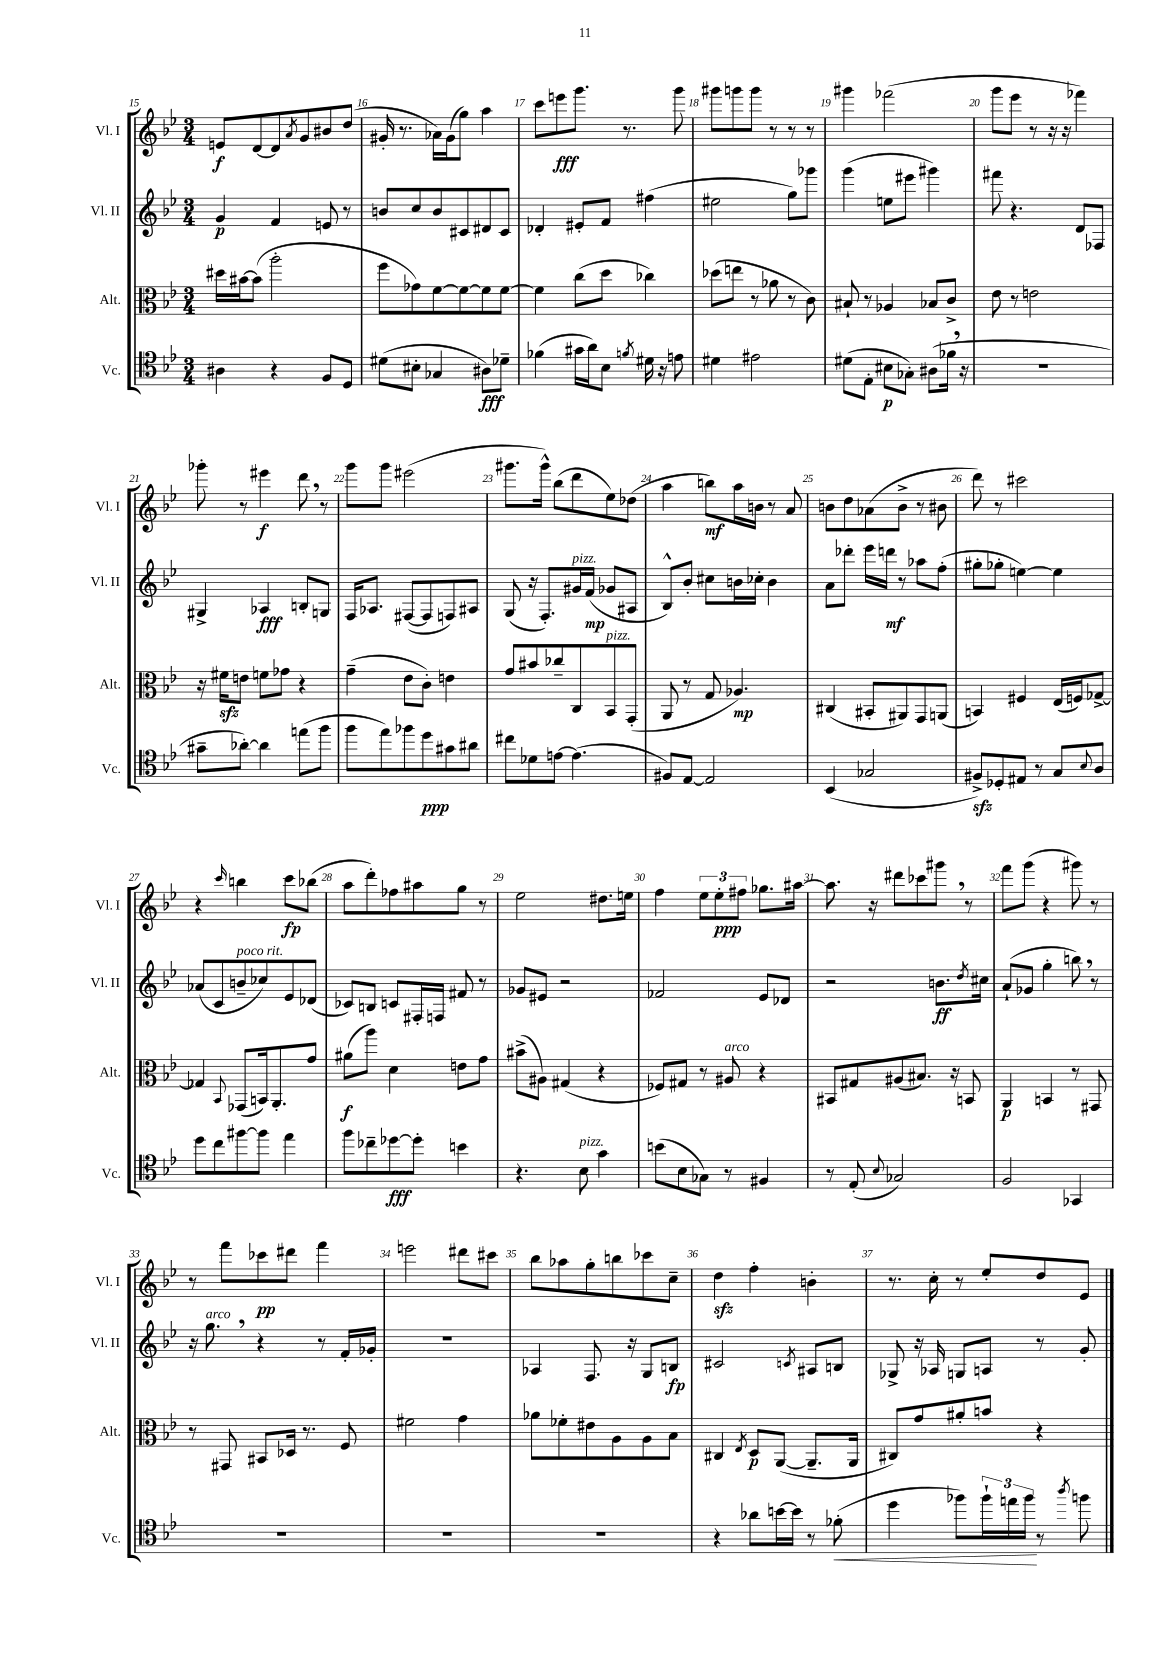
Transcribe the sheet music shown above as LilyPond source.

<<
\new StaffGroup <<
\new Staff = "s0" \with { instrumentName = "Vl. I" shortInstrumentName = "Vl. I" } {
    \clef treble \key bes \major \numericTimeSignature \time 3/4
    e'8\f d'8~ d'8 \acciaccatura { a'8 } g'8 bis'8 d''8( |
    gis'16-. r8. aes'16) gis'16( g''8) a''4 |
    c'''8 e'''8\fff g'''8. r8. g'''8 |
    gis'''8 g'''8 g'''8 r8 r8 r8 |
    gis'''4 fes'''2( |
    g'''8 ees'''8 r8 r16 r16 fes'''4) |
    ges'''8-. r8 eis'''4\f d'''8 \breathe r8 |
    g'''8 g'''8 eis'''2( |
    gis'''8. gis'''16-^) bes''8( d'''8 ees''8) des''8( |
    a''4 b''8\mf) a''16 b'16 r8 a'8 |
    b'8 d''8 aes'8( b'8-> r8 bis'8 |
    d'''8) r8 cis'''2 |
    r4 \grace { c'''16 } b''4 c'''8\fp bes''8( |
    a''8 d'''8-.) fes''8 ais''8 g''8 r8 |
    ees''2 dis''8. e''16 |
    f''4 \tuplet 3/2 { ees''8 ees''8-.\ppp fis''8 } ges''8. ais''16~ |
    ais''8. r16 dis'''8 ces'''8 gis'''8 \breathe r8 |
    f'''8 g'''8( r4 gis'''8) r8 |
    r8 f'''8 ces'''8\pp dis'''8 f'''4 |
    e'''2 dis'''8 cis'''8 |
    bes''8 aes''8 g''8-. b''8 ces'''8 c''8-- |
    d''4\sfz f''4-. b'4-. |
    r8. c''16-. r8 ees''8-. d''8 ees'8 \bar "|." |
}
\new Staff = "s1" \with { instrumentName = "Vl. II" shortInstrumentName = "Vl. II" } {
    \clef treble \key bes \major \numericTimeSignature \time 3/4
    g'4\p f'4 e'8 r8 |
    b'8 c''8 b'8 cis'8 dis'8 cis'8 |
    des'4-. eis'8-. f'8 fis''4( |
    eis''2 g''8) ges'''8 |
    g'''4( e''8 eis'''8 gis'''4) |
    fis'''8 r4. d'8 fes8 |
    gis4-> aes4\fff b8-. g8 |
    f16 aes8. fis8~( fis8 f8) ais8 |
    g8( r16 f8.-.) gis'16^\markup { \italic "pizz." } f'16\mp( ges'8 ais8 |
    bes8-^) bes'8-. cis''8 b'16 ces''16-. b'4 |
    a'8 des'''8-. ees'''16 d'''16\mf r8 aes''8 f''8-.( |
    gis''8-. ges''8-. e''4~) e''4 |
    aes'8( c'8 b'8--^\markup { \italic "poco rit." } ces''8) ees'8 des'8( |
    ces'8) b8 c'8 fis16-. f16 fis'8 r8 |
    ges'8 eis'8 r2 |
    fes'2 ees'8 des'8 |
    r2 b'8.\ff \acciaccatura { d''8 } cis''16 |
    a'8-!( ges'8 g''4-. b''8) \breathe r8 |
    r16 g''8.^\markup { \italic "arco" } \breathe r4 r8 f'16-. ges'16-. |
    R2. |
    aes4 f8. r16 g8 b8\fp |
    cis'2 \acciaccatura { c'8 } ais8 b8 |
    ges8-> r16 aes16 g8 a8 r8 g'8-. \bar "|." |
}
\new Staff = "s2" \with { instrumentName = "Alt." shortInstrumentName = "Alt." } {
    \clef alto \key bes \major \numericTimeSignature \time 3/4
    dis''16 bis'16~ bis'8( a''2-. |
    f''8 ges'8) f'8~ f'8~ f'8 f'8~ |
    f'4 c''8( d''8 ces''4) |
    des''8( e''8 r8 aes'8 r8 c'8) |
    bis8-! r8 aes4 bes8 c'8-> |
    ees'8 r8 e'2 |
    r16 fis'16\sfz e'8 f'8 ges'8 r4 |
    g'4--( ees'8 c'8-.) e'4 |
    g'8 bis'8 ces''8-- c8 bes,8^\markup { \italic "pizz." } g,8-.( |
    a,8 r8 g8 aes4.\mp) |
    cis4( bis,8-. ais,8) g,8 a,8( |
    b,4) fis4 ees16( f16) ges8~-> |
    ges4 \appoggiatura { bes,8 } ges,8( b,16) a,8.-. g'8 |
    ais'8\f( a''8) d'4 e'8 g'8 |
    bis'8->( ais8) gis4( r4 |
    fes8) gis8 r8 ais8^\markup { \italic "arco" } r4 |
    bis,8 gis8 ais8( bis8.) r16 b,8 |
    a,4\p b,4 r8 gis,8 |
    r8 gis,8 bis,8 des16 r8. f8 |
    fis'2 g'4 |
    aes'8 fes'8-. eis'8 a8 a8 bes8 |
    cis4 \acciaccatura { ees8 } d8\p a,8~( a,8.-- a,16 |
    cis8) g'8 ais'8-. b'8 r4 \bar "|." |
}
\new Staff = "s3" \with { instrumentName = "Vc." shortInstrumentName = "Vc." } {
    \clef tenor \key bes \major \numericTimeSignature \time 3/4
    ais4 r4 f8 d8 |
    dis'8( bis8-. ges4 ais8\fff) des'8-- |
    fes'4( gis'16 a'16) bes8 \acciaccatura { f'8 } dis'16 r16 e'8 |
    dis'4 eis'2 |
    dis'8( ees8-. bis8\p ges8-.) ais8( fes'16 \breathe r16 |
    R2. |
    gis'8-- aes'8~-.) aes'4 e''8( f''8 |
    f''8 ees''8) fes''8 d''8\ppp gis'8 ais'8 |
    cis''8 des'8 e'8~ e'4.( |
    fis8) ees8~ ees2 |
    bes,4( ges2 |
    fis8->\sfz) des8-. eis8 r8 g8 \appoggiatura { bes8 } a8 |
    d''8 c''8 fis''8~ fis''8 ees''4 |
    f''8 ces''8-- des''8~\fff des''8-. b'4 |
    r4. bes8^\markup { \italic "pizz." } g'4 |
    b'8( bes8 ges8) r8 fis4 |
    r8 ees8-.( \appoggiatura { bes8 } ges2) |
    f2 ges,4 |
    R2. |
    R2. |
    R2. |
    r4 aes'8 b'16~ b'16 r8 fes'8-.\<( |
    d''4 fes''8) \tuplet 3/2 { fes''16-! e''16 fes''16\! } r8 \acciaccatura { a''8 } f''8 \bar "|." |
}
>>
>>
\layout { \context { \Score currentBarNumber = #15 \override BarNumber.break-visibility = ##(#f #t #t) barNumberVisibility = #all-bar-numbers-visible } }
